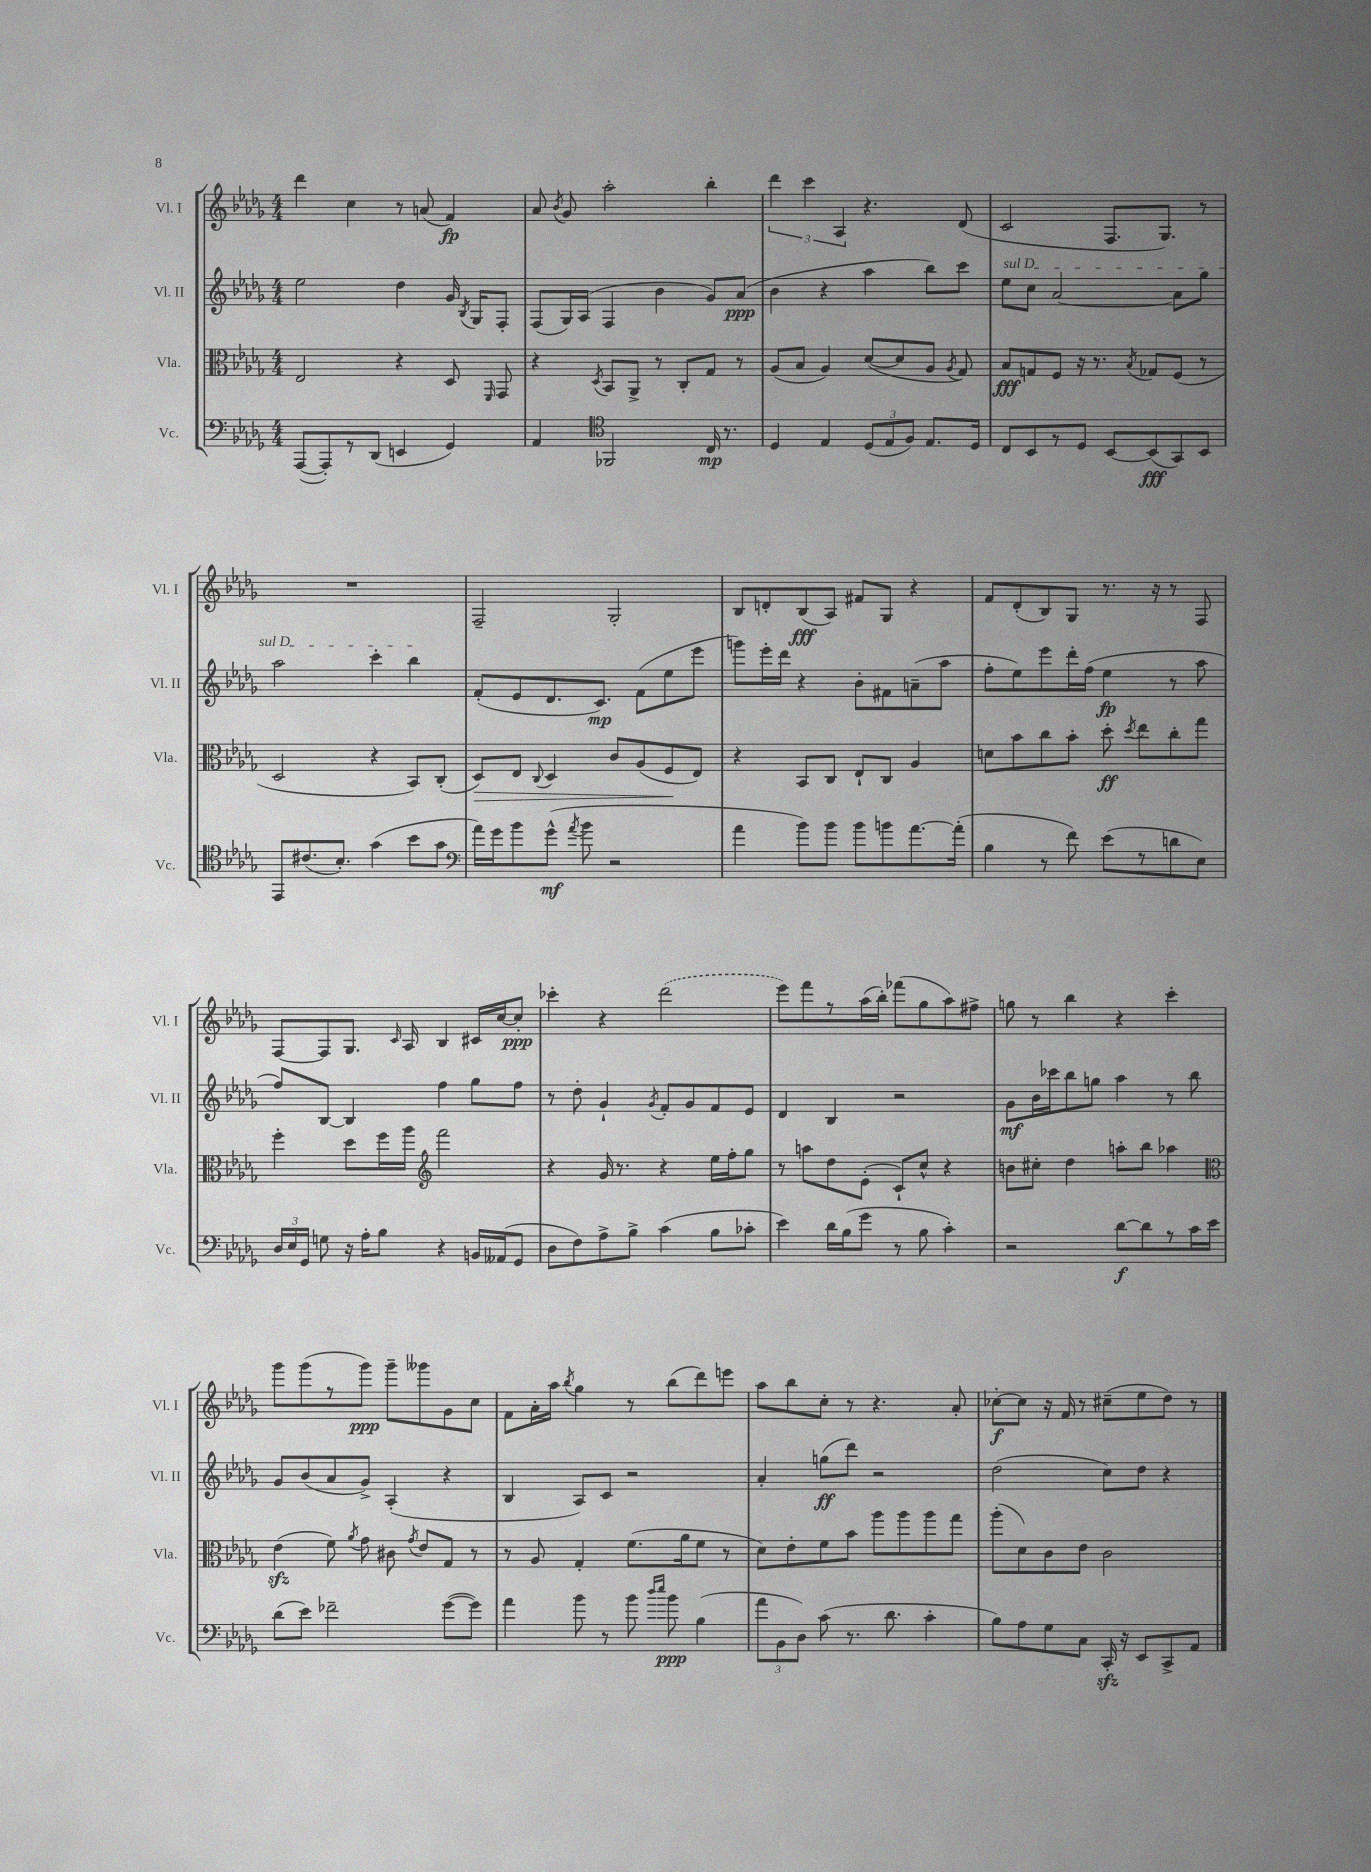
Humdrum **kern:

**kern	**kern	**kern	**kern
*staff4	*staff3	*staff2	*staff1
*clefF4	*clefC3	*clefG2	*clefG2
*k[b-e-a-d-g-]	*k[b-e-a-d-g-]	*k[b-e-a-d-g-]	*k[b-e-a-d-g-]
*M4/4	*M4/4	*M4/4	*M4/4
([8AAA-	2E-	2ee-	4ddd-
8AAA-'])	.	.	.
8r	.	.	4cc
(8DD-	.	.	.
4EE	4r	4dd-	8r
.	.	.	(8a
4GG-)	8D-	16g-	4f)
.	.	8qB-	.
.	.	16G-	.
.	16qqFF	.	.
.	8GG-	8F'	.
=	=	=	=
4AA-	4r	(8F	8a-
.	.	.	8qb-
.	.	16G-)	8g-
.	.	(16A-	.
*clefC4	*	*	*
.	8qD-	.	.
2FF-	8BB-	4F	2aa-'
.	8AA-^	.	.
.	8r	4b-	.
.	8C'	.	.
16C	8G-	8g-)	4bb-'
8.r	.	.	.
.	8r	(8a-	.
=	=	=	=
4D-	(8A-	4b-	6ddd-
.	8B-	.	.
.	.	.	6ccc
4E-	4A-)	4r	.
.	.	.	6A-
(12D-	([8d-	4aa-	4.r
12E-	.	.	.
.	8d-]	.	.
12F)	.	.	.
8.E-	8A-	8bb-)	.
.	8qA-	.	.
.	8G-)	8ccc	(8d-
16D-	.	.	.
=	=	=	=
8C	8B-	8ee-	2c
8BB-	8G	8cc	.
8r	8F	[2a-	.
8D-	16r	.	.
.	8.r	.	.
[8BB-	.	.	8.F
.	8qB-	.	.
(8BB-]	8G-	.	.
.	.	.	8.G-)
8GG-)	(8F	8a-]	.
8BB-	8r	8gg-	8r
=	=	=	=
8EE-	2D-	2aa-	1r
(8.c#	.	.	.
8.B-')	.	.	.
(4g-	4r	4ccc'	.
8b-	8BB-)	4bb-	.
8g-	(8C'	.	.
=	=	=	=
*clefF4	*	*	*
16a-)	8D-)	(8f'	2F~
16g-	.	.	.
8b-	8E-	8e-	.
.	8qqC	.	.
(8g-^^	4D-	8.d-	.
8qa-	.	.	.
8b-	.	.	.
.	.	8.c)	.
2r	8c	.	2G-'
.	(8A-	(8f	.
.	8F	8ee-	.
.	8E-)	8eee-	.
=	=	=	=
4a-	4r	8ggg)	8B-
.	.	16eee-'	8d'
.	.	16ddd-	.
8b-)	8BB-	4r	(8B-
8b-	8C	.	8A-)
8b-	8E-`	8b-'	8f#
8b	8C	8f#	8G-
[8.a-	4A-	(8a~	4r
.	.	8aa-	.
(16a-']	.	.	.
=	=	=	=
4B-	8d	8ff'	8f
.	8b-	8ee-)	(8d-'
8r	8cc	8eee-	8B-)
8f)	8b-'	16ddd-'	8G-
.	.	(16ff	.
(8e-	8dd-'	4ee-	8.r
.	8qdd-	.	.
8r	8ee-	.	.
.	.	.	16r
8d	8cc'	8r	8r
8E-)	8gg-	8aa-	8F
=	=	=	=
24D-	4ff'	8ff)	[8F
24E-	.	.	.
24GG-	.	.	.
8G	.	[8B-	8F]
16r	8dd-	4B-]	8.G-
16A-'	.	.	.
8B-	16ff	.	.
.	.	.	16qqc
.	16aa-	.	16A-
*	*clefG2	*	*
4r	2fff	4ff	4B-
16BB	.	8gg-	16c#
(16AA--	.	.	[16cc
8GG-	.	8ff	8cc']
=	=	=	=
8D-	4r	8r	4ccc-'
8F)	.	8dd-'	.
8A-^	16g-	4g-`	4r
.	8.r	.	.
8B-^	.	.	.
.	.	8qg-	.
(4c	4r	8f'	(2ddd-
.	.	8g-	.
8B-	16ee-	8f	.
.	16ff'	.	.
8c-'	8gg-	8e-	.
=	=	=	=
4e-)	8r	4d-	8eee-)
.	8aa	.	8fff
16d-	8dd-	4B-	8r
(16B-	.	.	.
8g-	(8e-'	.	(16aa-
.	.	.	16bb-')
8r	8c`)	2r	(8fff-
8B-	8cc^^	.	8gg-
4c')	4r	.	8aa-)
.	.	.	8ff#^
=	=	=	=
2r	8b	8g-	8gg
.	8cc#'	16b-	8r
.	.	16ccc-	.
.	4dd-	8bb-	4bb-
.	.	8gg	.
[8d-	8aa'	4aa-	4r
8d-]	8bb-	.	.
8r	4aa-	8r	4ccc'
16c	.	8bb-	.
16e-	.	.	.
=	=	=	=
*	*clefC3	*	*
(8d-	(4e-	8g-	8ggg-
8e-)	.	(8b-	(8ggg-
2f-~	8f)	8a-	8r
.	8qa-	.	.
.	8g-	8g-^)	8ggg-)
.	8c#	(4A-'	8ggg-~
.	8qg-	.	.
.	8e-	.	8ggg--
([8g-	8G-	4r	8g-
8g-])	8r	.	8cc
=	=	=	=
4a-	8r	4B-	8f
.	8A-	.	16a-'
.	.	.	16aa-
.	.	.	8qbb-
8b-	4G-'	8A-)	4gg-
8r	.	8c	.
8b-	(8.f	2r	8r
16qqdd-	.	.	.
16qqee-	.	.	.
8b-	.	.	(8bb-
.	16a-	.	.
(4B-	8f	.	8ddd-)
.	8r	.	8eee
=	=	=	=
12a-	8d-)	4a-'	8aa-
12BB-	.	.	.
.	8e-'	.	8bb-
12D-)	.	.	.
(8c	8f	(8gg	8cc'
8.r	8b-	8ddd-)	8r
.	8aa-	2r	4.r
8.d-	.	.	.
.	8aa-	.	.
4c'	8aa-	.	.
.	8gg-	.	8a-'
=	=	=	=
8B-)	(8aa-'	(2dd-	[8cc-'
8A-	8d-)	.	8cc-]
8G-	8c	.	16r
.	.	.	16f
8C	8e-	.	8r
16CC'	2c	8cc)	(8cc#~
16r	.	.	.
8EE-	.	8dd-	8ee-
8CC^	.	4r	8dd-)
8AA-	.	.	8r
==	==	==	==
*-	*-	*-	*-
